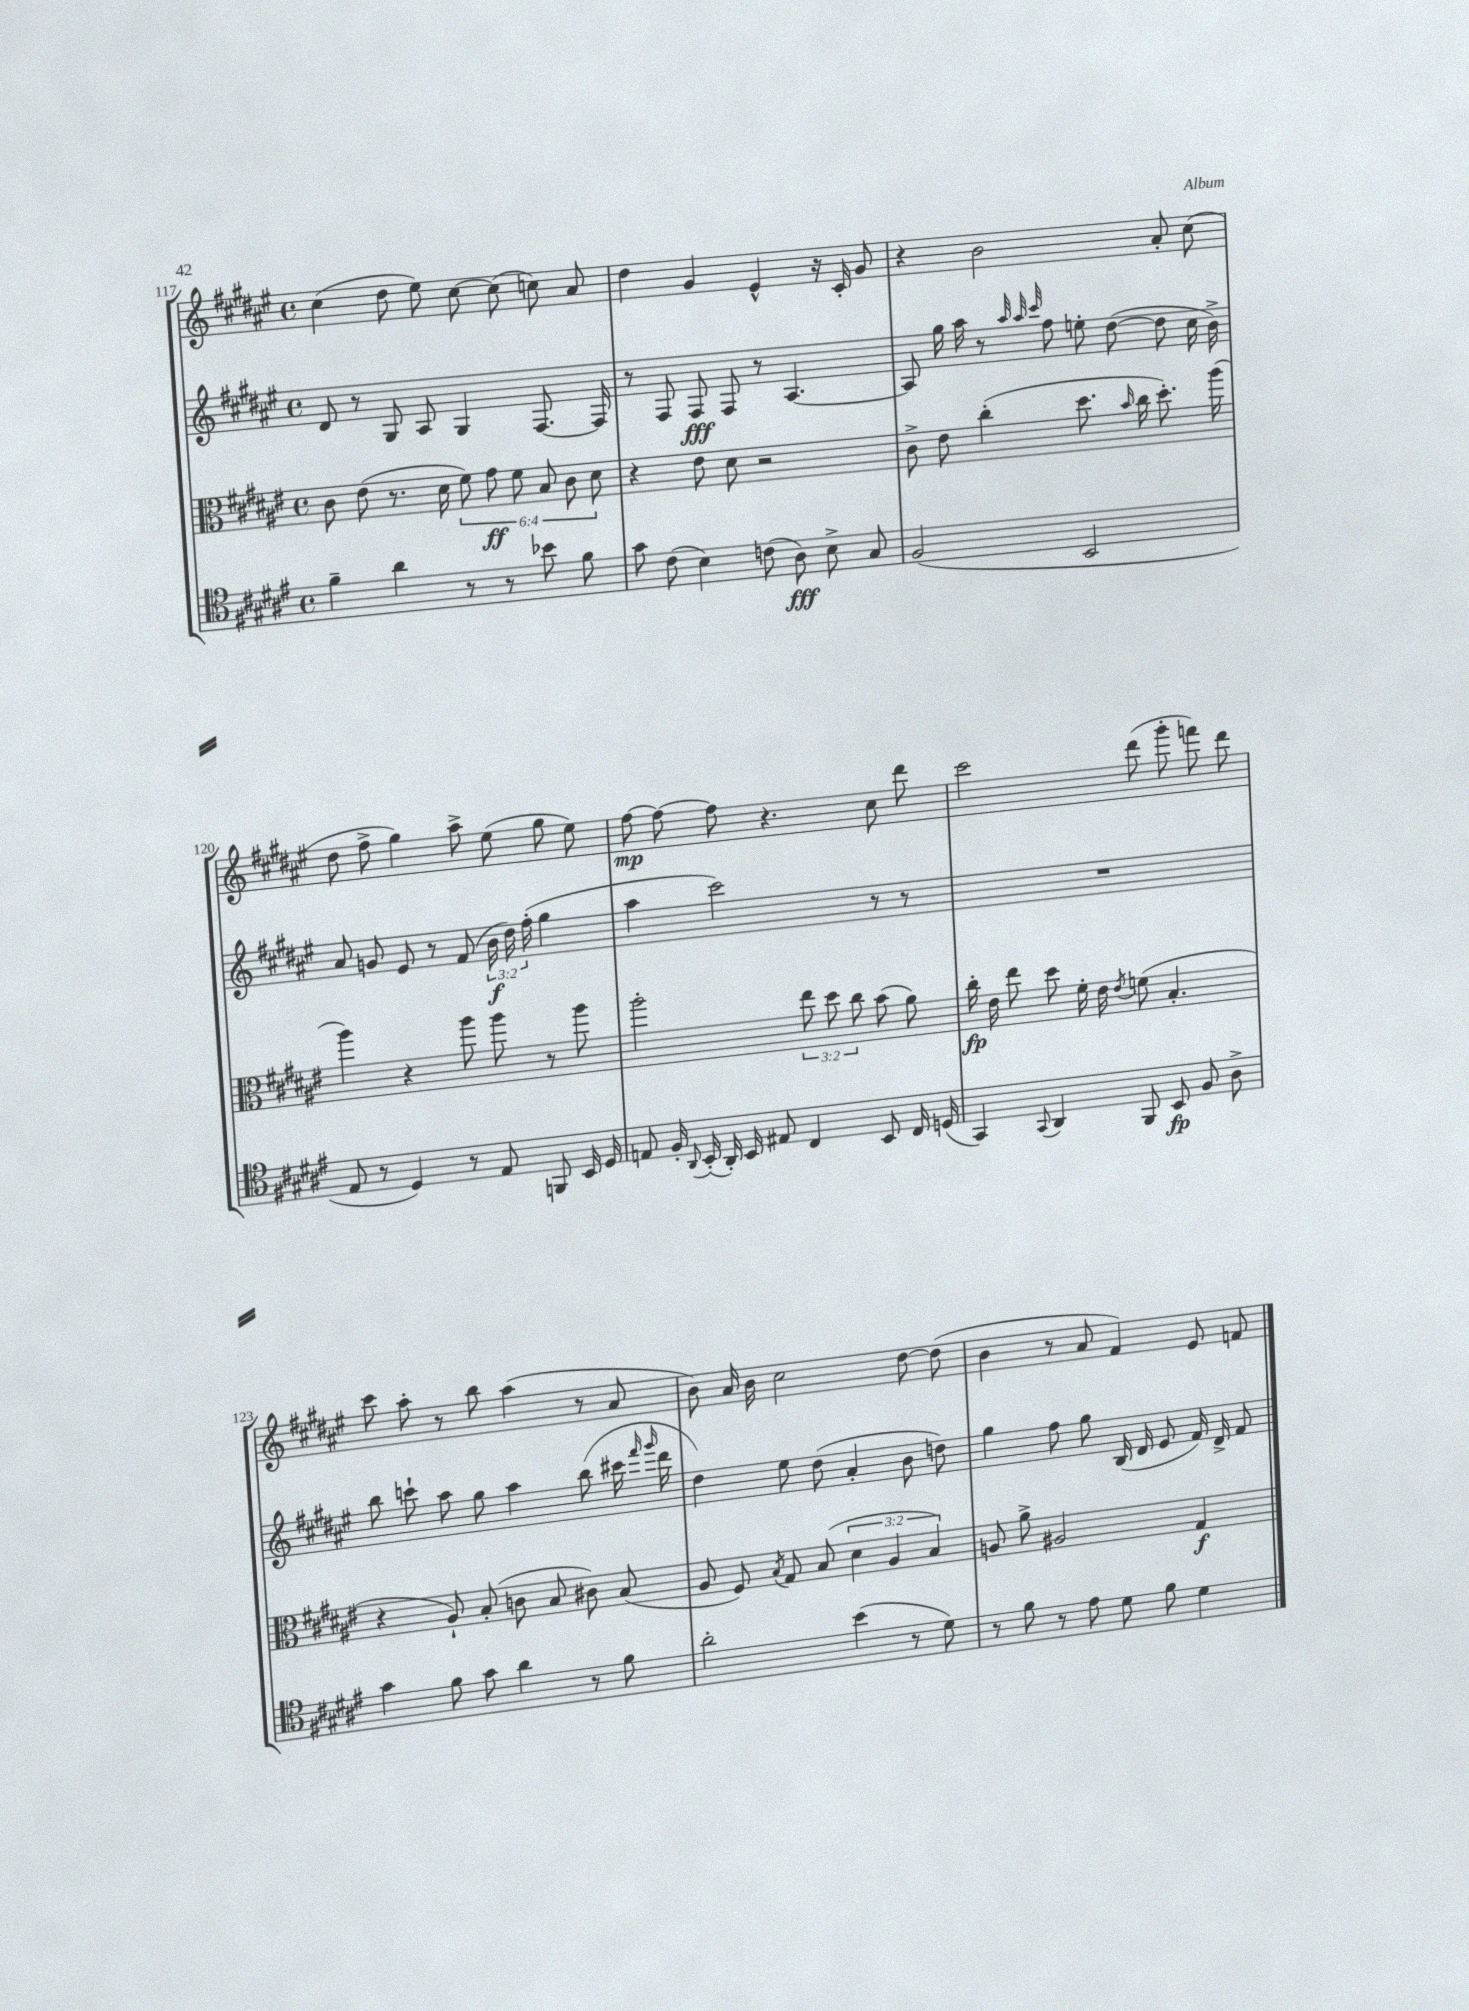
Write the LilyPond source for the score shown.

<<
\new StaffGroup <<
\new Staff = "s0" {
    \clef treble \key fis \major \defaultTimeSignature \time 4/4
    \autoBeamOff cis''4( dis''8 eis''8) cis''8~ cis''8( c''8) ais'8 |
    dis''4 gis'4 eis'4-^ r16 cis'16-. gis'8 |
    r4 b'2 ais'8-. cis''8( |
    dis''8 fis''8-> gis''4) ais''8-> eis''8( gis''8 eis''8) |
    fis''8~\mp fis''8~ fis''8 r4. cis''8 dis'''8 |
    cis'''2 dis'''8( gis'''8-. f'''8) dis'''8 |
    cis'''8 ais''8-. r8 b''8 ais''4( r8 ais'8 |
    b'8) ais'16 b'16 cis''2 dis''8~ dis''8( |
    b'4 r8 ais'8 fis'4) eis'8 f'8 \bar "|." |
}
\new Staff = "s1" {
    \clef treble \key fis \major \defaultTimeSignature \time 4/4 \override Staff.TupletNumber.text = #tuplet-number::calc-fraction-text
    \autoBeamOff dis'8 r8 gis8 ais8 gis4 fis8.~ fis16 |
    r8 fis8 fis8\fff fis8 r8 ais4.~ |
    ais8 gis''16 ais''16 r8 \grace { ais''32 ais''32 cis'''32 } fis''8 e''8-. dis''8~( dis''8 cis''16 b'16->) |
    ais'8 g'8 eis'8 r8 fis'8( \tuplet 3/2 { b'16\f dis''16) fis''16-.( } gis''4 |
    ais''4 cis'''2) r8 r8 |
    R1 |
    b''8 c'''8-! ais''8 gis''8 ais''4 b''8( cis'''16 \grace { fis'''16 gis'''16 } dis'''16 |
    dis''4) eis''8 dis''8( ais'4-. b'8 d''8) |
    gis''4 fis''8 gis''8 b16( dis'16 eis'8 fis'16) dis'16-> fis'8 \bar "|." |
}
\new Staff = "s2" {
    \clef alto \key fis \major \defaultTimeSignature \time 4/4 \override Staff.TupletNumber.text = #tuplet-number::calc-fraction-text
    \autoBeamOff cis'8 eis'8( r8. dis'16 \tuplet 6/4 { fis'8) gis'8\ff fis'8 b8 cis'8 dis'8 } |
    r4 eis'8 dis'8 r2 |
    cis'8-> eis'8 cis''4-.( dis''8. \grace { b'16 } cis''16 dis''8.-.) ais''16( |
    ais''4) r4 ais''8 ais''8 r8 ais''8 |
    ais''2-. \tuplet 3/2 { eis''8 dis''8 cis''8 } b'8( ais'8) |
    cis''16-.\fp eis'16 eis''8 dis''8 fis'16-. eis'16 \acciaccatura { eis'8 } f'8( b4.-. |
    r4 ais8-!) b8-.( c'8 b8 cis'8) b8( |
    ais8 fis8) \acciaccatura { b8 } gis8 b8( \tuplet 3/2 { dis'4 ais4 b4) } |
    a8 ais'8-> ais2 gis4\f \bar "|." |
}
\new Staff = "s3" {
    \clef tenor \key fis \major \defaultTimeSignature \time 4/4
    \autoBeamOff fis'4-- ais'4 r8 r8 bes'8 fis'8 |
    gis'8 cis'8( b4) c'8( ais8\fff) b8-> gis8 |
    fis2( b,2 |
    eis8 r8 dis4) r8 eis8 f,8 b,16 dis16 |
    e8 fis16-. \appoggiatura { ais,8 } b,16-.( ais,16-.) b,16 eis8 cis4 b,8 cis16 d16( |
    gis,4) \appoggiatura { gis,8 } ais,4 fis,8 b,8\fp fis8 ais8-> |
    gis'4 fis'8 gis'8 ais'4 r8 fis'8 |
    ais'2-. b'4( r8 dis'8) |
    r8 fis'8 r8 eis'8 dis'8 fis'8 dis'4 \bar "|." |
}
>>
>>
\layout { \context { \Score currentBarNumber = #117 } }
